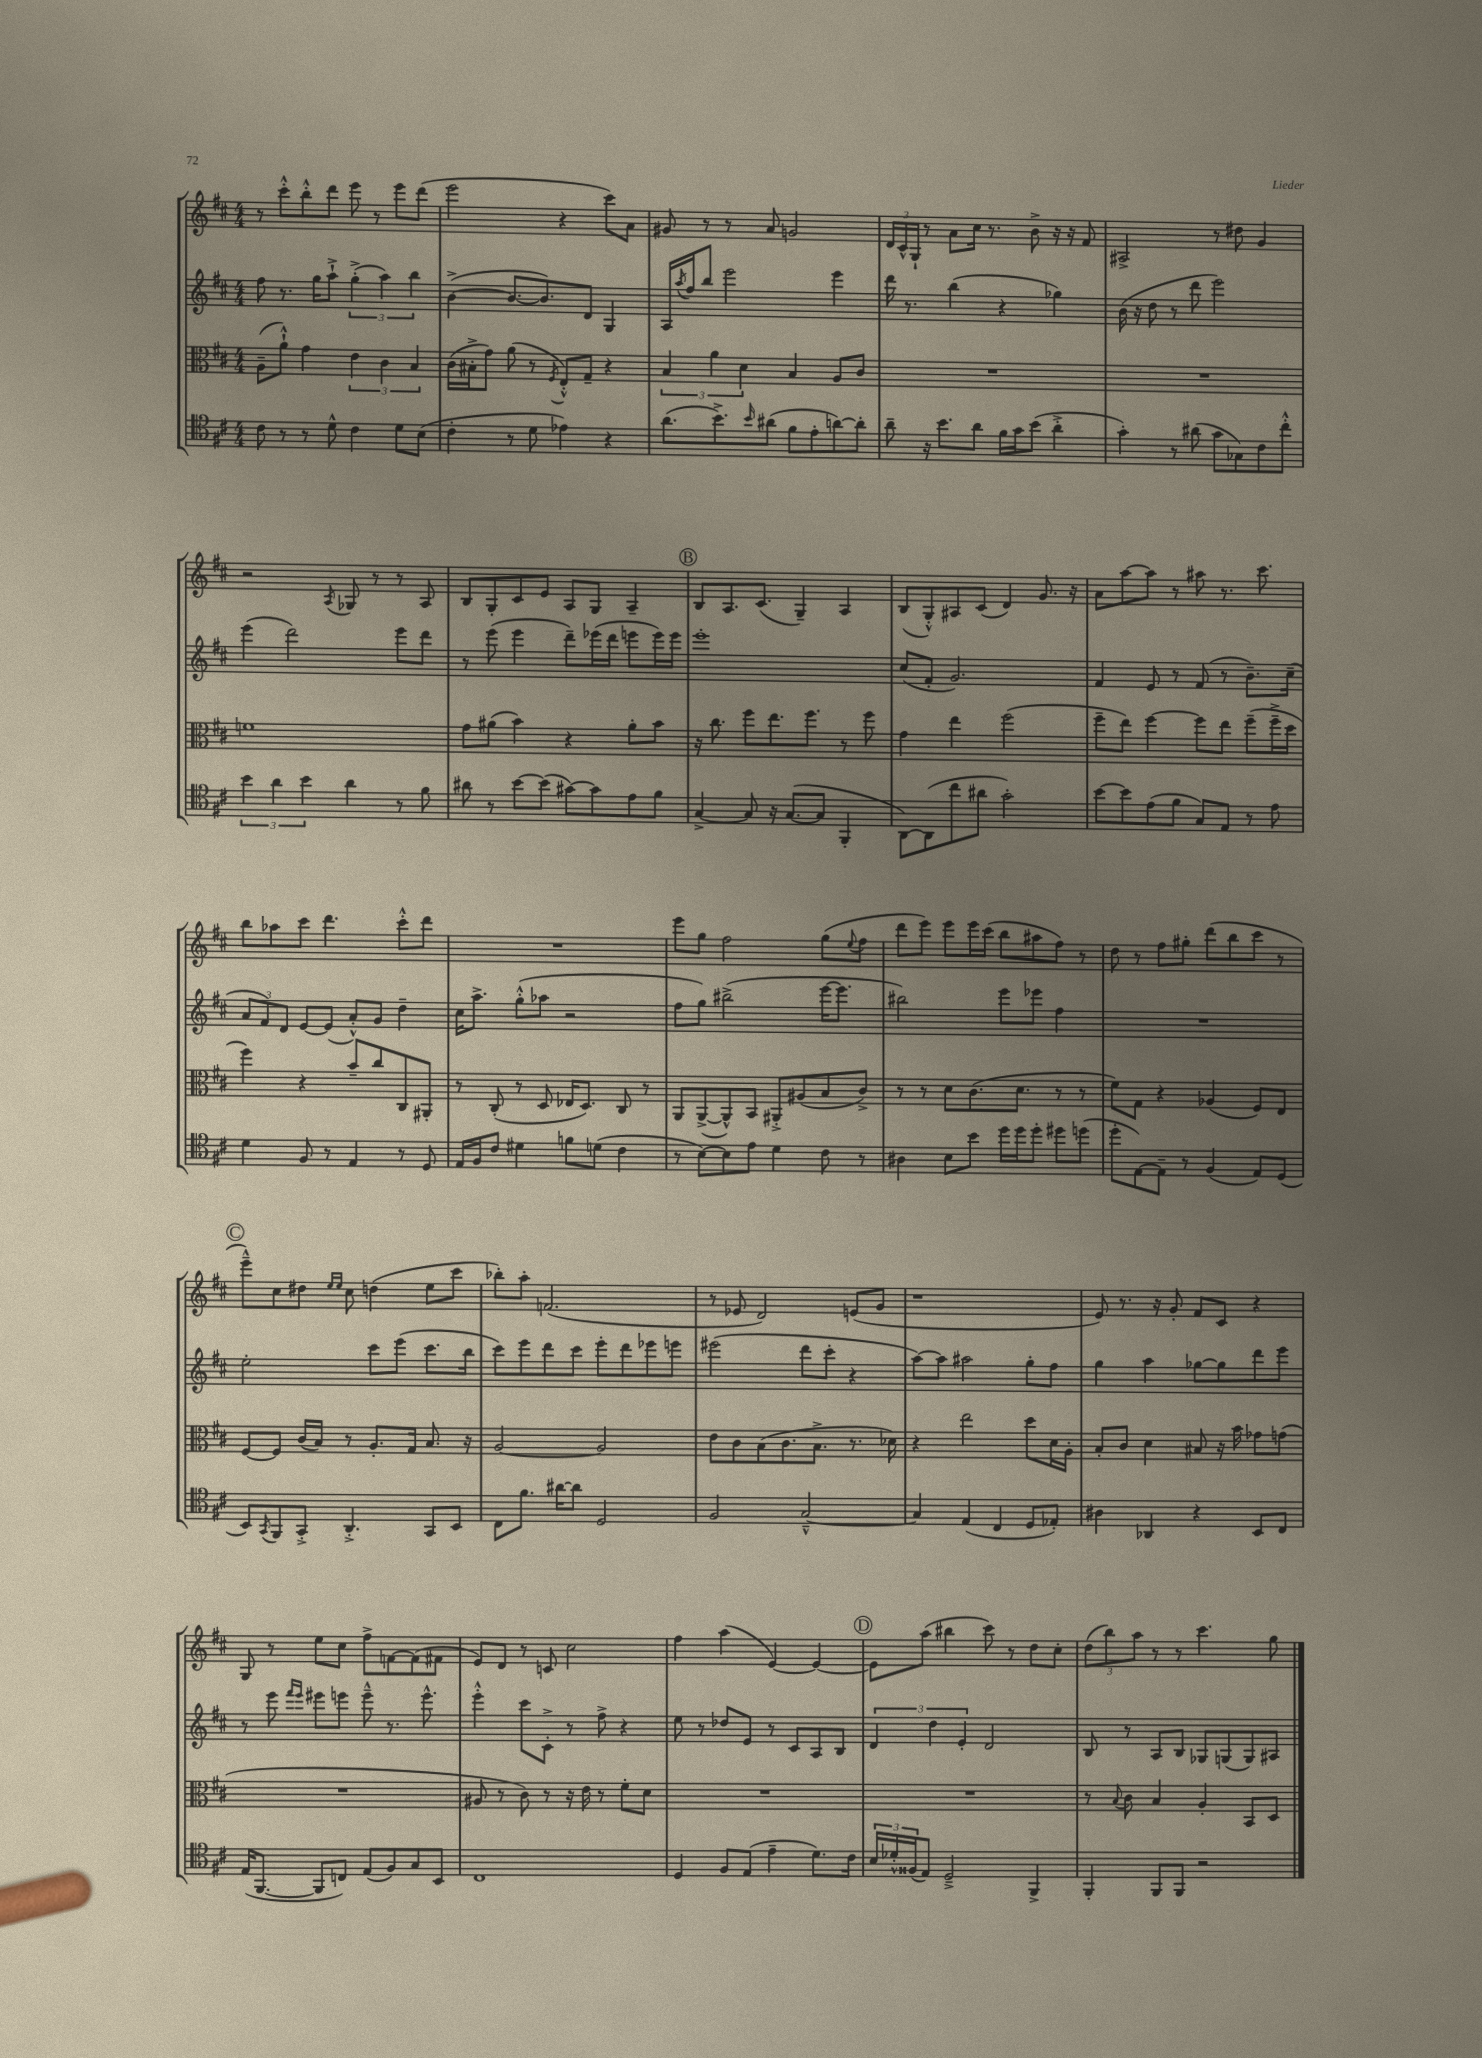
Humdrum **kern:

**kern	**kern	**kern	**kern
*part4	*part3	*part2	*part1
*staff4	*staff3	*staff2	*staff1
*clefC4	*clefC3	*clefG2	*clefG2
*k[f#c#]	*k[f#c#]	*k[f#c#]	*k[f#c#]
*M4/4	*M4/4	*M4/4	*M4/4
=6	=6	=6	=6
8c#\	(8A~\L	8ff#\	8r
8r	8a`^^\J)	8.r	8ccc#'^^\L
8r	4g\	.	8bb'^^\
.	.	16gg\KL	.
8d^^\	.	8aa`^\J	8ddd\J
4c#\	6e\	(6gg'^\	8eee\
.	.	.	8r
.	6c#\	6aa\)	.
8d\L	.	.	8eee\L
.	6B/	6bb\	.
(8B\J	.	.	(8ddd\J
=7	=7	=7	=7
4c#'\	(16c#\LL	([4b^\	2eee\
.	16B#X'^\J	.	.
.	8g\J)	.	.
8r	(8a\	8.b/L_	.
8d\	8r	.	.
.	.	8.b/])	.
.	8qF#/	.	.
4e-X\)	8E'^^/L)	.	4r
.	8G~/J	8d/J	.
4r	4r	4G/	8ccc#\L)
.	.	.	8a\J
=8	=8	=8	=8
(8.a\L	6B/	16A/LL	8g#X/
.	.	8qaa/	.
.	.	16ff#/J	.
.	.	8bb/J	8r
.	6a\	.	.
8.b^\)	.	.	.
.	.	2eee\	8r
.	6d\	.	.
16qqb/	.	.	.
(8a#X\J	.	.	8a/
8f#\L	4B/	.	2gn/
8e'\	.	.	.
[8an\)	8A/L	4eee\	.
8a'\J]	8c#/J	.	.
=9	=9	=9	=9
8a~\	1r	16ddd\	24d/LL
.	.	.	24c#^^/
.	.	8.r	.
.	.	.	24G`/JJ
16r	.	.	8r
8.b\L	.	.	.
.	.	(4bb\	8a\L
8a\J	.	.	16cc#\Jk
.	.	.	8.r
16f#\LL	.	4r	.
16g\J	.	.	.
(8b\J	.	.	8b^\
4a'^\	.	4gg-X\)	16r
.	.	.	16r
.	.	.	8f#/
=10	=10	=10	=10
4g'\)	1r	(16b\	2A#X^/
.	.	16r	.
.	.	8dd\	.
8r	.	8r	.
(8a#X\	.	8ddd\	.
8g\L	.	2eee\)	8r
8G-X\)	.	.	8dd#X\
8c#\	.	.	4g/
8cc#'^^\J	.	.	.
!!LO:LB:g=z
=11	=11	=11	=11
6b\	1fn	(4eee\	2r
6a\	.	.	.
.	.	2ddd\)	.
6b\	.	.	.
.	.	.	8qA/
4a\	.	.	8G-X/
.	.	.	8r
8r	.	8eee\L	8r
8f#\	.	8ddd\J	8A/
=12	=12	=12	=12
8a#X\	8g\L	8r	8B/L
8r	(8a#X\J	(8eee\	8G'/
[8b\L	4b\)	4eee\	8c#/
(8b\J]	.	.	8e/J
[8g#X\L)	4r	8ddd~\L)	8A/L
8g#\]	.	(16eee-X\L	8G/J
.	.	16ddd\JJ	.
8e\	8a#'\L	8eeen\L	4A~/
8f#\J	8b\J	16eee\L)	.
.	.	16eee\JJ	.
!!LO:REH:place=s1:t=B
=13	=13	=13	=13
[4G^/	16r	1eee'	8B/L
.	8.cc#\	.	.
.	.	.	8.A/
8G/]	8ff#\L	.	.
.	.	.	(8.c#/J
16r	8.ee\	.	.
([8.G/L	.	.	.
.	.	.	4G~/)
.	8.ff#\J	.	.
8G/J]	.	.	.
4FF#'/	8r	.	4A/
.	8ff#\	.	.
=14	=14	=14	=14
[8AA\L)	4g\	(8cc#/L	(8B/L
(8AA\]	.	8f#'/J	8G'^^/)
8cc#\	4ee\	2.g/)	8A#X/
8a#X\J	.	.	(8c#/J
2g'\)	(2ff#\	.	4d/)
.	.	.	8.g/
.	.	.	16r
=15	=15	=15	=15
[8b\L	8ff#~\L	4f#/	8a\L
8b\]	8ee\J)	.	[8aa\
(8e\	[4ff#\	8e/	8aa\J]
8f#\J	.	8r	8r
8G/L)	8ff#\L]	(8f#/	8aa#X\
8E/J	8ee\J	8r	8.r
8r	(8ff#~\L	8.b~\L)	.
.	.	.	8.ccc#\
8e\	16ff#~^\L	.	.
.	16dd\JJ	(16cc#~\Jk	.
!!LO:LB:g=z
=16	=16	=16	=16
4d\	4ff#\)	12a/L	8bb\L
.	.	12f#/)	.
.	.	.	8aa-X\
.	.	12d/J	.
8F#/	4r	[8e/L	8ccc#\J
8r	.	(8e/J]	4.ddd\
4E/	8b~/L	8a'^^/L)	.
.	8cc#/	8g/J	.
8r	8C#/	4dd~\	8ccc#'^^\L
8D/	8AA#X'/J	.	8ddd\J
=17	=17	=17	=17
16E/LL	8r	16cc#\KL	1r
16F#/J	.	8.aa^\J	.
8c#/J	(8C#'/	.	.
4d#X\	8r	(8gg'^^\L	.
.	8D/	8aa-X\J	.
8fn\L	16E-X/KL	2r	.
.	8.D/J)	.	.
(8dn\J	.	.	.
4c#\	8C#/	.	.
.	8r	.	.
=18	=18	=18	=18
8r	8AA/L	8ff#\L	8eee\L
[8B\L)	([8AA^/	8gg\J)	8gg\J
8B\]	8AA^^/])	(2bb#X^\	2ff#\
8e\J	8BB/J	.	.
4d\	8AA#X'^/L	.	.
.	(8A#X/	.	.
8c#\	8B/	[16eee\KL	(8gg\L
.	.	8.eee\J]	.
.	.	.	8qqee/
8r	8c#^/J)	.	8ff#\J
=19	=19	=19	=19
4A#X\	8r	2bb#X\)	8ddd\L
.	8r	.	8eee\J)
8B\L	8d\L	.	8eee\L
8b\J	(8.c#\	.	16eee\L
.	.	.	(16ccc#\JJ
16dd\LL	.	8eee\L	8bb\L
16dd\J	8.d\J	.	.
8dd'\J	.	8eee-X\J	8aa#X\
8dd#X\L	8r	4ff#\	8ff#\J)
(8ddn\J	8r	.	8r
=20	=20	=20	=20
8dd'\L	8f#\L)	1r	8dd\
[8E\)	8G\J	.	8r
8E~\J]	4r	.	8ff#\L
8r	.	.	8gg#X'\J
(4F#/	(4A-X/	.	(8ddd\L
.	.	.	8bb\
8E/L)	8F#/L)	.	8ccc#\J
(8D/J	8E/J	.	8r
!!LO:LB:g=z
!!LO:REH:place=s1:t=C
=21	=21	=21	=21
8BB/L)	[8F#/L	2ee'\	8eee~^^\L)
8qGG/	.	.	.
8FF#/	8F#/J]	.	8cc#\
8GG'^/J	(16c#/LL	.	8dd#X\J
.	16B/JJ)	.	.
.	.	.	16qqee/LL
.	.	.	16qqee/JJ
4.AA'^/	8r	.	8cc#\
.	8.A'/L	8ccc#\L	(4ddn\
.	.	(8eee\J	.
.	16G/Jk	.	.
8GG/L	8.B/	8.ccc#\L	8ee\L
8BB/J	.	.	8ccc#\J
.	16r	16bb\Jk	.
=22	=22	=22	=22
8C#\L	[2A/	8ccc#\L)	8bb-X'\L)
8.f#\J	.	8eee\	8aa'\J
.	.	8ddd\	(2.fn/
[16a#X\KL	.	.	.
8a#\J]	.	8ccc#\J	.
2D/	2A/]	8eee'\L	.
.	.	8ddd\	.
.	.	8eee-X\	.
.	.	8eeen\J	.
=23	=23	=23	=23
2F#/	8e\L	(2eee#X\	8r
.	8c#\	.	8e-X/
.	(8B\	.	2d/)
.	8.c#\	.	.
[2G~^^/	.	8ddd\L	.
.	8.B^\J	.	.
.	.	8ccc#'\J	.
.	8.r	4r	(8en/L
.	.	.	8g/J
.	16d-X\)	.	.
=24	=24	=24	=24
4G/]	4r	[8aa\L)	1r
.	.	8aa\J]	.
(4E/	2ee\	2aa#X\	.
4C#/	.	.	.
8D/L	8dd\L	8gg'\L	.
8E-X'/J)	16d\L	8ff#\J	.
.	16A'\JJ	.	.
=25	=25	=25	=25
4A#X\	8B'/L	4gg\	8e/)
.	8c#/J	.	8.r
4AA-X/	4d\	4aa\	.
.	.	.	16r
.	.	.	8g'/
4r	8B#X/	[8gg-X\L	8f#/L
.	16r	8gg-\]	8c#/J
.	16b\	.	.
8BB/L	8g-X\L	8ddd\	4r
8C#/J	(8gn\J	8eee\J	.
!!LO:LB:g=z
=26	=26	=26	=26
(16E/KL	1r	8r	8G/
[8.FF#/J	.	.	.
.	.	8eee\	8r
.	.	16qqfff#/LL	.
.	.	16qqeee/JJ	.
8FF#/L]	.	8eee#X\L	8ee\L
8Cn/J)	.	8eeen\J	8cc#\J
(8E/L	.	8eee~^^\	8ff#^\L
8F#/)	.	8.r	[8fn\
8G/	.	.	(8f\]
.	.	8.eee^^\	.
8BB/J	.	.	8f#X\J
=27	=27	=27	=27
1C#	8A#X/	4eee'^^\	8e/L)
.	8r	.	8d/J
.	8c#\)	8ccc#\L	8r
.	8r	8c#'^\J	8cn/
.	16r	8r	2cc#\
.	16e\	.	.
.	8r	8ff#^\	.
.	8f#'\L	4r	.
.	8d\J	.	.
=28	=28	=28	=28
4D/	1r	8ee\	4ff#\
.	.	8r	.
8F#/L	.	8dd-X/L	(4aa\
(8E/J	.	8e/J	.
4e~\	.	8r	[4e/)
.	.	8c#/L	.
8.d\L)	.	8A/	4e/_
.	.	8B/J	.
16c#\Jk	.	.	.
!!LO:REH:place=s1:t=D
=29	=29	=29	=29
24B/LL	1r	6d/	8e\L]
24d-X'^^/	.	.	.
(24F##X/J	.	.	.
8E/J)	.	.	(8aa\J
.	.	6dd\	.
2D~^/	.	.	4bb#X\
.	.	6e'/	.
.	.	2d/	8ccc#\)
.	.	.	8r
4FF#^/	.	.	8dd\L
.	.	.	8cc#'\J
=30	=30	=30	=30
4FF#'/	8r	8B/	(12dd\L
.	.	.	12bb\)
.	8qqB/	.	.
.	8c#\	8r	.
.	.	.	12aa\J
8FF#/L	4B/	8A/L	8r
8FF#/J	.	8B/J	8r
2r	4A'/	8G-X/L	4.ccc#\
.	.	(8Gn/	.
.	8BB/L	8G/)	.
.	8D/J	8A#X/J	8gg\
==	==	==	==
*-	*-	*-	*-
